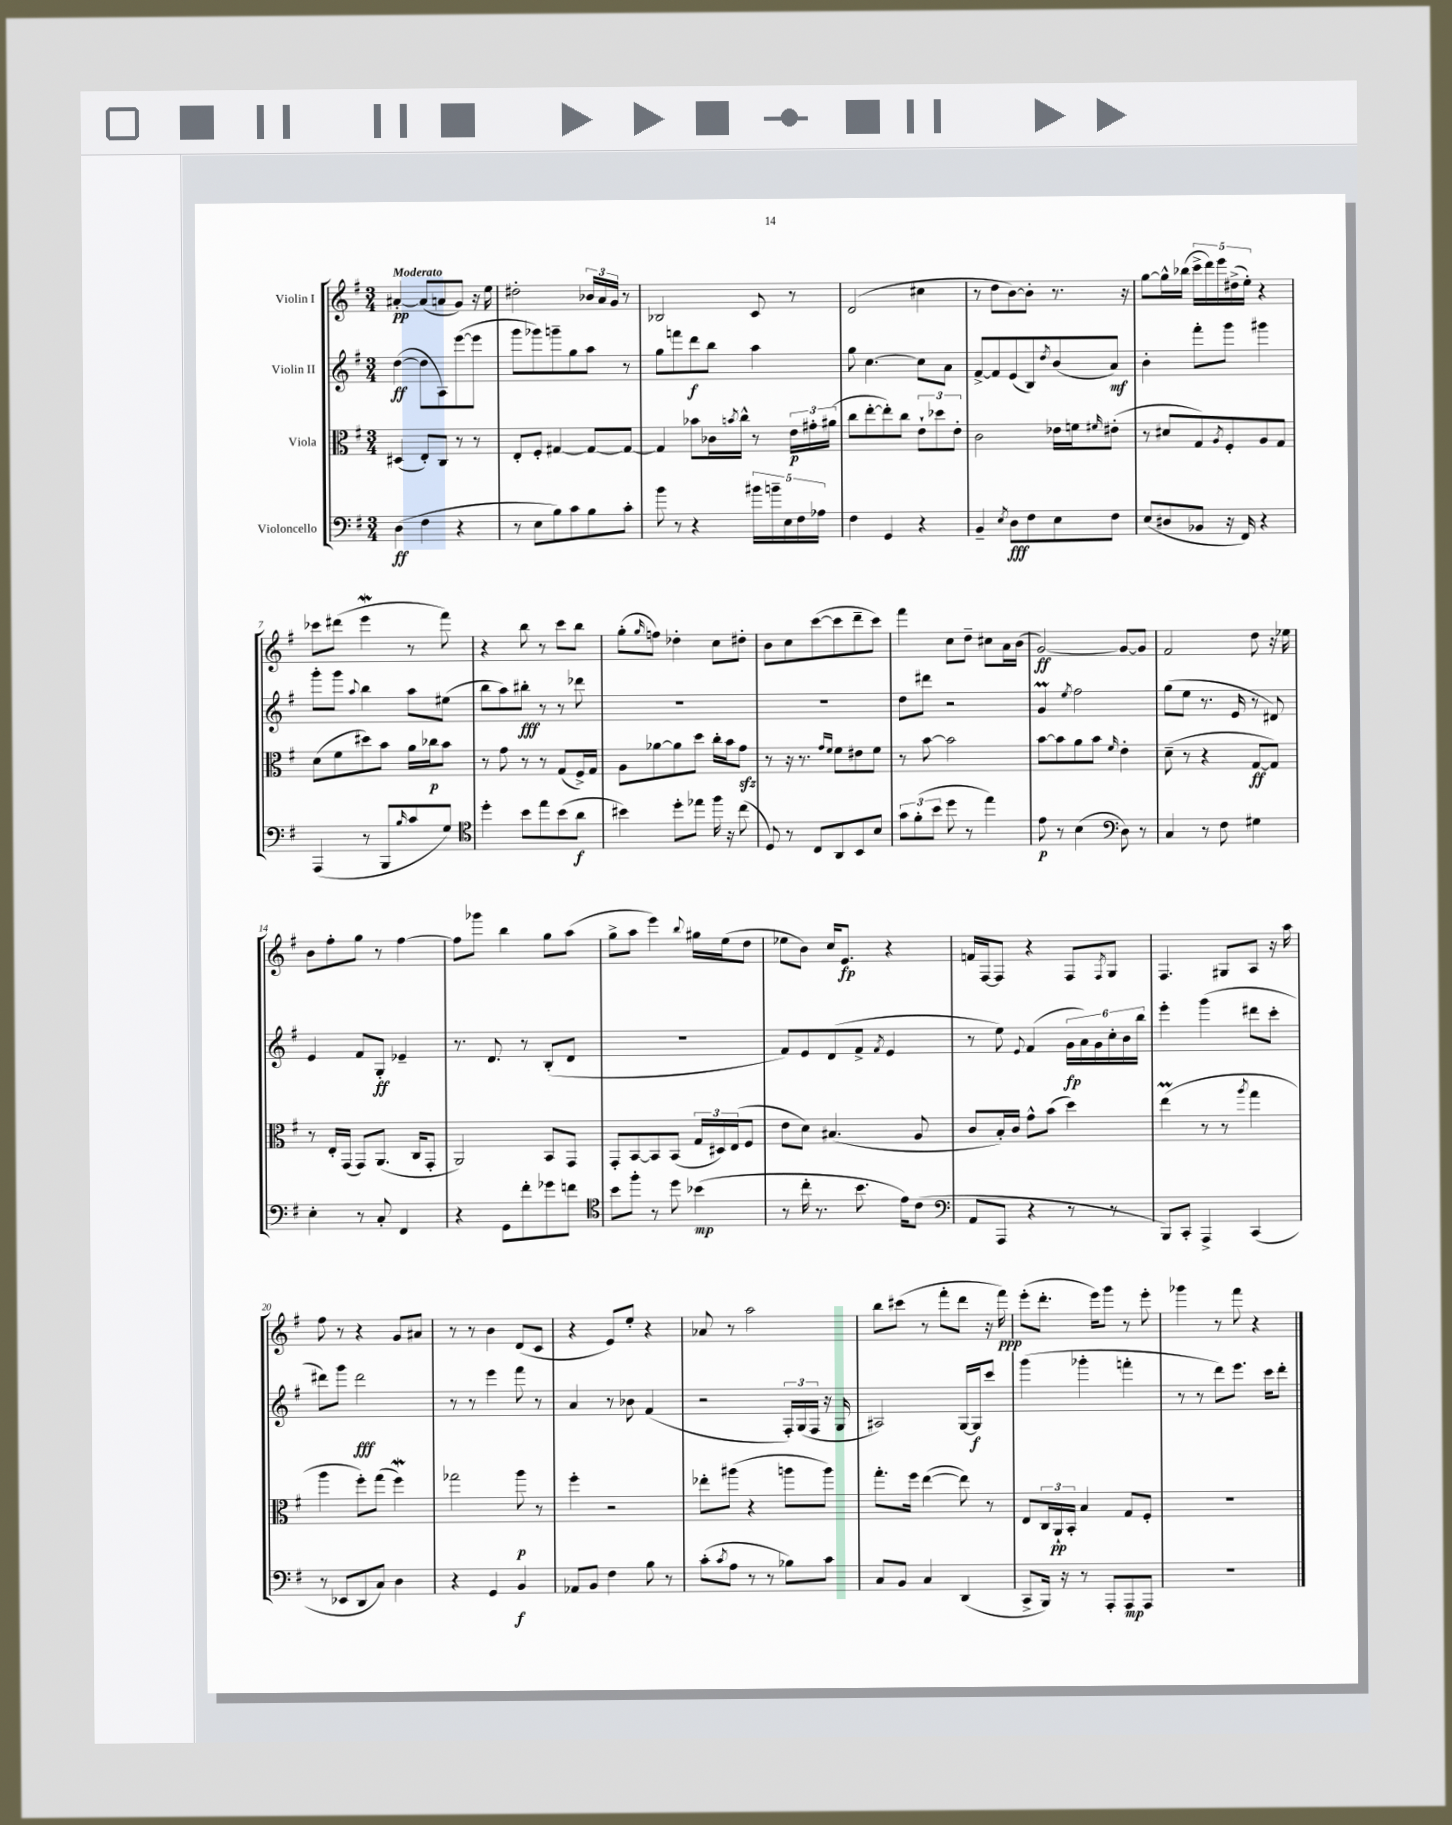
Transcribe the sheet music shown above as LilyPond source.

<<
\new StaffGroup <<
\new Staff = "s0" \with { instrumentName = "Violin I" } {
    \clef treble \key g \major \numericTimeSignature \time 3/4 \tempo "Moderato"
    ais'4~-.\pp ais'8( a'8 g'8) r16 e''16 |
    dis''2-. \tuplet 3/2 { bes'16 a'16 g'16 } r8 |
    bes2 c'8 r8 |
    d'2( cis''4 |
    r8 d''8 b'8~) b'8-. r8. r16 |
    g''8~ g''16-^ bes''16( \tuplet 5/4 { c'''16-> d'''16) e'''16 dis''16->( e''16-.) } r4 |
    ces'''8 dis'''8( e'''4\mordent r8 fis'''8) |
    r4 b''8 r8 c'''8 b''8 |
    g''8-.( \grace { g''16 } f''8) des''4-. c''8 dis''8-. |
    b'8 c''8 c'''8~( c'''8 d'''8-- c'''8) |
    fis'''4 c''8 d''8-- cis''8 a'16 b'16( |
    g'2~\ff) g'8~ g'8 |
    fis'2 d''8 r16 ees''16 |
    b'8 fis''8-. g''8 r8 fis''4~ |
    fis''8 ges'''8 b''4 g''8 a''8( |
    g''8-> a''8 e'''4) \appoggiatura { b''8 } gis''16 e''16( d''8 |
    ees''8 b'8) c''16 e'8.\fp r4 |
    f'16 fis16~ fis8 r4 fis8 \acciaccatura { fis8 } g8 |
    fis4. gis8 a8 r16 a''16 |
    fis''8 r8 r4 g'8 ais'8 |
    r8 r8 b'4 d'8( c'8 |
    r4 e'8) e''8-. r4 |
    aes'8 r8 a''2 |
    b''8 cis'''8( r8 fis'''8-. d'''8 r16 fis'''16\ppp) |
    e'''8-.( d'''8.-. e'''16) g'''8 r8 e'''8-. |
    ges'''4 r8 fis'''8 r4 \bar "|." |
}
\new Staff = "s1" \with { instrumentName = "Violin II" } {
    \clef treble \key g \major \numericTimeSignature \time 3/4
    d''4~\ff( d''8 a8) e'''8~( e'''8 |
    g'''8 ges'''8) g'''8-- g''8 a''8 r8 |
    g''8 f'''8 d'''8\f b''8 a''4 |
    g''8 c''4.~ c''8 a'8 |
    fis'8~-> fis'8 e'8( b8) \acciaccatura { d''8 } b'8( a'8\mf) |
    b'4-. fis'''8-. g'''8 gis'''4 |
    g'''8-. g'''8 \appoggiatura { a''8 } b''4 a''8 eis''8( |
    b''8 a''8) bis''8-.\fff r8 r8 des'''8 |
    R2. |
    R2. |
    d''8 dis'''8 r2 |
    g'4\prall \acciaccatura { e''8 } fis''2 |
    g''8( e''8 r8. e'16 r8 dis'8) |
    e'4 fis'8 g8-.\ff ees'4-- |
    r8. d'8. r8 b8-.( d'8 |
    R2. |
    fis'8) e'8 d'8( fis'8-> \acciaccatura { fis'8 } e'4 |
    r8 e''8) \appoggiatura { e'8 } fis'4( \tuplet 6/4 { g'16\fp a'16) g'16 c''16-. b'16 b''16 } |
    e'''4-. g'''4( dis'''8 c'''8-. |
    dis'''8) g'''8 dis'''2\fff |
    r8 r8 e'''4 fis'''8 r8 |
    a'4 r8 bes'8 fis'4( |
    r2 \tuplet 3/2 { fis16-.) g16( fis16 } r16 g16 |
    ais2) g16~ g16\f c'''8 |
    g'''4( ges'''4-. f'''4-. |
    r8 r8 d'''8) e'''8. c'''16 d'''8-. \bar "|." |
}
\new Staff = "s2" \with { instrumentName = "Viola" } {
    \clef alto \key g \major \numericTimeSignature \time 3/4
    dis4( e8-.) c8 r8 r8 |
    e8-. fis8-. gis4~ gis8~ gis8~ |
    gis4 bes'8 ces'16 \acciaccatura { b'8 } c''16-^ r8 \tuplet 3/2 { e'16\p gis'16-. ais'16( } |
    c''8 e''8~-. e''8-.) c''8 \tuplet 3/2 { e'8-! des''8 e'8-. } |
    c'2 ees'16 f'16 \grace { fis'16 } eis'8-.( |
    r8 dis'8 g8) \acciaccatura { a8 } fis8-. a8 g8 |
    d'8( fis'8 dis''8) b'8 a'16 ces''16\p b'8 |
    r8 g'8 r8 r8 g8( fis16->) g16 |
    a8 aes'8~ aes'8 d''8 c''16-. b'16 g'8\sfz |
    r8 r16 r8. \grace { g'16 fis'16 } fis'8 eis'8 fis'8 |
    r8 b'8~ b'2 |
    b'8~ b'8 a'8 b'8 \grace { fis'16 } e'4-. |
    d'8--( r8 r4 g8~\ff g8) |
    r8 e16-. g,16( g,8) a,8.( c16 g,8-. |
    a,2) b,8 g,8 |
    g,8-. b,8~ b,8 b,8( \tuplet 3/2 { g16 dis16) e16( } fis8 |
    e'8 d'8) bis4.( a8 |
    c'8 b16-.) c'16 g'8-^ b'8( d''4) |
    e''4\prall( r8 r8 \acciaccatura { a''8 } g''4 |
    a''4 fis''8-.) g''8( fis''4\mordent) |
    ges''2 a''8\p r8 |
    fis''4-. r2 |
    ees''8-. ais''8( r4 a''8 a''8) |
    g''8.-. fis''16 e''4~( e''8) r8 |
    e8 \tuplet 3/2 { c16 a,16-!\pp b,16-. } b4 g8 fis8-. |
    r2. \bar "|." |
}
\new Staff = "s3" \with { instrumentName = "Violoncello" } {
    \clef bass \key g \major \numericTimeSignature \time 3/4
    d4\ff( fis4 r4 |
    r8 e8 b8) c'8 b8 c'8-. |
    b'8 r8 r4 \tuplet 5/4 { bis'16 b'16-- e16 fis16 aes16 } |
    fis4 g,4 r4 |
    b,4-- \acciaccatura { e8 } d8\fff fis8 e8 fis8 |
    e8( dis8 bes,8 r16 fis,16) r4 |
    a,,4( r8 b,,8 \grace { b16 } c'8 g8) |
    \clef tenor d''4-. b'8 e''8 b'8( a'8\f |
    bis'4) d''8-. ees''8 fis''16 r16 c''8( |
    d8) r8 c8 a,8 b,8 b8 |
    \tuplet 3/2 { g'8 fis'8-.( b'8 } d''8 r8 e''4) |
    e'8\p r8 b4( \clef bass d8) r8 |
    c4 r8 fis8 gis4 |
    e4-. r8 c8-. fis,4 |
    r4 g,8 fis'8-. ges'8 f'8 |
    \clef tenor b'8 fis''8-. r8 d''8 bes'4\mp( |
    r8 c''16-. r8. b'8. e'16) c'8( |
    \clef bass a,8 a,,8 r4 r8 r8 |
    b,,8) c,8-. a,,4-> c,4( |
    r8 ees,8 d,8 c8) d4 |
    r4 g,4 b,4\f |
    aes,8 b,8 fis4 b8 r8 |
    c'8-.( \acciaccatura { c'8 } a8 r8 r8 bes8) c'8 |
    c8 b,8 c4 d,4( |
    c,8-> b,,16) r16 r8 a,,8-. a,,8\mp a,,8 |
    R2. \bar "|." |
}
>>
>>
